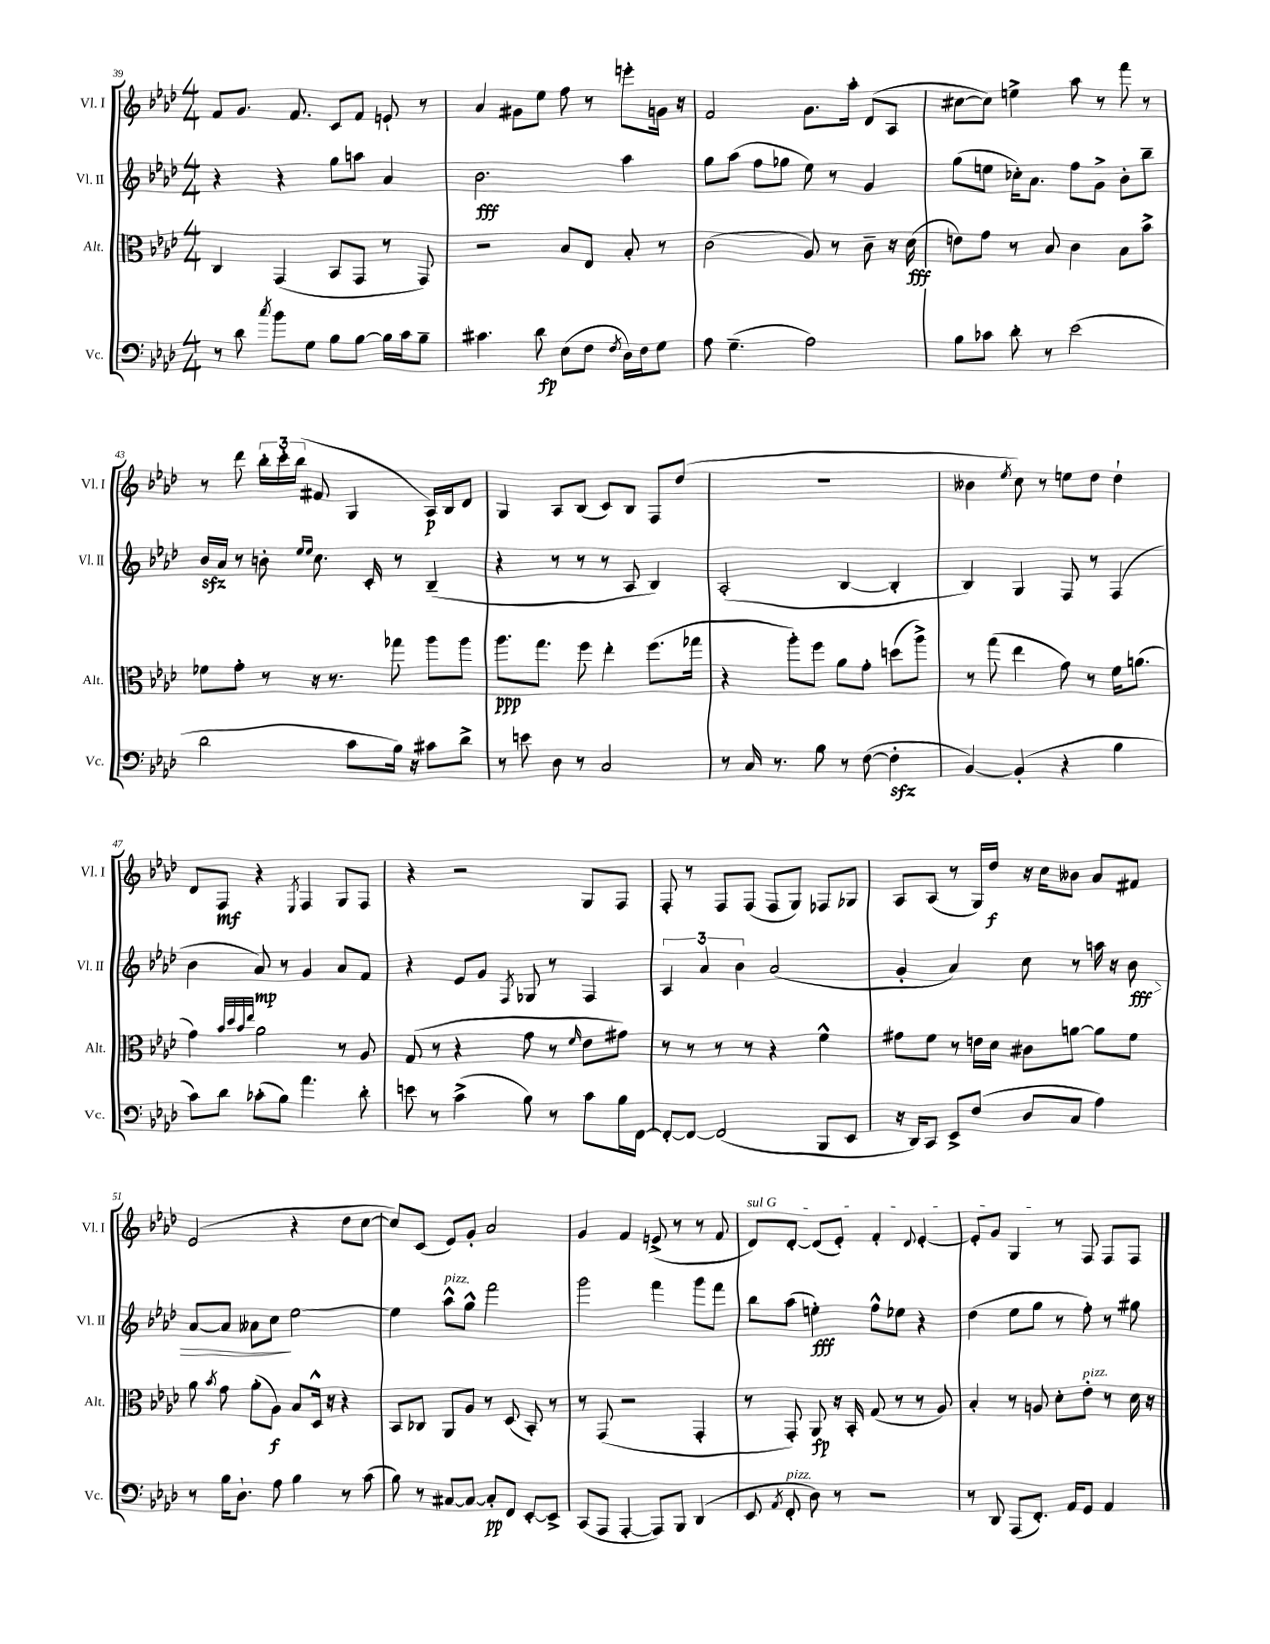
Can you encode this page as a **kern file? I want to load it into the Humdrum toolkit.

**kern	**kern	**kern	**kern
*staff4	*staff3	*staff2	*staff1
*clefF4	*clefC3	*clefG2	*clefG2
*k[b-e-a-d-]	*k[b-e-a-d-]	*k[b-e-a-d-]	*k[b-e-a-d-]
*M4/4	*M4/4	*M4/4	*M4/4
8r	4C	4r	8f
8d-	.	.	8.g
8qcc	.	.	.
8b-	(4GG	4r	.
.	.	.	8.f
8G	.	.	.
8B-	8BB-	8gg	8c
[8B-	8GG	8aa	8f
16B-]	8r	4a-	8e`
16c	.	.	.
8B-~	8GG)	.	8r
=	=	=	=
4.c#	2r	2.b-	4a-
.	.	.	8g#
8d-	.	.	8ee-
(8E-	8B-	.	8ff
8F	8E-	.	8r
8qF	.	.	.
16D-)	8B-'	4aa-	8eee'
16F	.	.	.
8G	8r	.	16g
.	.	.	16r
=	=	=	=
8A-	(2c	8gg	2f
(4.G~	.	(8aa-	.
.	.	8ff	.
.	.	8gg-	.
2A-)	8A-)	8ee-)	8.g
.	8r	8r	.
.	.	.	16aa-'
.	8c~	4g	(8d-
.	16r	.	8A-
.	(16d-	.	.
=	=	=	=
8B-	8e)	(8gg	[8cc#
8c-	8g	8ee	8cc#])
8d-'	8r	16cc-')	4ee^
.	.	8.a-	.
8r	8B-	.	.
(2e-	4c	8ff	8aa-
.	.	8g^	8r
.	8B-	8b-'	8fff
.	8b-^	8bb-~	8r
=	=	=	=
2d-	8f-	16b-	8r
.	.	16a-	.
.	8g'	8r	8ddd-
.	8r	8b'	24bb-'
.	.	.	24ccc'
.	.	.	(24bb-
.	.	16qqee-	.
.	.	16qqee-	.
.	16r	8.cc	8f#
.	8.r	.	.
8c	.	.	4G
.	.	16c'	.
16B-)	8gg-	8r	.
16r	.	.	.
8c#	8aa-	(4B-~	16A-)
.	.	.	16B-
8d-^	8aa-	.	8d-
=	=	=	=
8r	8.aa-	4r	4G
8e	.	.	.
.	8.gg	.	.
8D-	.	8r	8A-
8r	8ff	8r	(8B-
2C	4ee-'	8r	8c)
.	.	8A-	8B-
.	(8.ff	4B-)	8F
.	.	.	(8dd-
.	16gg-	.	.
=	=	=	=
8r	4r	(2A-'	1r
16C	.	.	.
8.r	.	.	.
.	8aa-')	.	.
8B-	8ff	.	.
8r	8a-	[4B-	.
([8F	8g'	.	.
4F']	(8dd	4B-']	.
.	8aa-^)	.	.
=	=	=	=
[4BB-)	8r	4B-)	4b--
.	(8gg	.	.
.	.	.	8qee-
(4BB-']	4ee-	4G	8cc)
.	.	.	8r
4r	8g)	8F	8ee
.	8r	8r	8dd-
4B-	16f	(4F	4dd-`
.	(8.a	.	.
=	=	=	=
8c)	4g)	4b-	8d-
8d-	.	.	8F
.	32qqb-	.	.
.	32qqdd-	.	.
.	32qqb-	.	.
.	32qqee-	.	.
(8c-'	2a-	8a-)	4r
8B-)	.	8r	.
.	.	.	8qE-
4.a-	.	4g	4F
.	8r	8a-	8G
8d-'	8A-	8f	8F
=	=	=	=
8e	(8G	4r	4r
8r	8r	.	.
(4c^	4r	8e-	2r
.	.	8g	.
.	.	8qF	.
8B-)	8g	8G-	.
8r	8r	8r	.
.	16qqf	.	.
8c	8e-	4F	8G
16B-	8g#)	.	8F
[16FF	.	.	.
=	=	=	=
8FF'_	8r	6A-	8F'
8FF_	8r	.	8r
.	.	6a-	.
(2FF]	8r	.	8F
.	.	6b-	.
.	8r	.	(8F
.	4r	(2a-	8F
.	.	.	8G)
8BBB-	4f^^	.	8F-
8EE-	.	.	8G-
=	=	=	=
16r	8g#	4g'	8A-
16DD-)	.	.	.
8CC	8f	.	(8A-
8EE-^	8r	4a-)	8r
(8F	16e	.	16G)
.	16d-	.	16dd-
8D-	8c#	8cc	16r
.	.	.	16cc
8C	[8a	8r	8b--
4A-)	8a]	16aa	8a-
.	.	16r	.
.	8f	8b-	8f#
=	=	=	=
8r	8a-	[8a-	(2e-
.	8qb-	.	.
16B-	8g	8a-]	.
8.D-`	.	.	.
.	(8a-'	8a--	.
8A-	8A-)	8cc	.
4B-	8B-	[2ee-	4r
.	16D-^^	.	.
.	16r	.	.
8r	4r	.	8dd-
(8c	.	.	[8cc
=	=	=	=
8B-)	8BB-	4ee-]	8cc])
8r	8C-	.	(8c
[8C#	8AA-	8aa-^^	8e-)
8C#_	8A-	8gg^^	8g'
8C#']	8r	2fff	2a-
8FF	(8D-	.	.
[8EE-'	8BB-')	.	.
8EE-^]	8r	.	.
=	=	=	=
(8CC	8r	2ggg	4g
8AAA-	(8GG	.	.
[4AAA-'	2r	.	4f
8AAA-])	.	4fff	(8e^
8BBB-	.	.	8r
(4DD-	4GG'	8ggg	8r
.	.	8fff	8f
=	=	=	=
8EE-	8r	8bb-	8d-)
8qAA-	.	.	.
8FF'	8GG')	(8aa-	[8d-'
8D-)	8AA-	4ee')	(8d-]
8r	16r	.	8e-')
.	16BB-'	.	.
2r	(8G	8ff^^	4f'
.	8r	8ee-	.
.	.	.	8qqd-
.	8r	4r	[4e-'
.	8A-)	.	.
=	=	=	=
8r	4B-'	(4dd-	8e-']
8DD-	.	.	8g
(8AAA-	8r	8ee-	4G
8.FF')	8A	8gg	.
.	8d-'	8r	8r
16AA-	.	.	.
8GG	8e-'	8ff')	8F
4AA-	8r	8r	8F
.	16d-	8gg#	8F
.	16r	.	.
==	==	==	==
*-	*-	*-	*-
